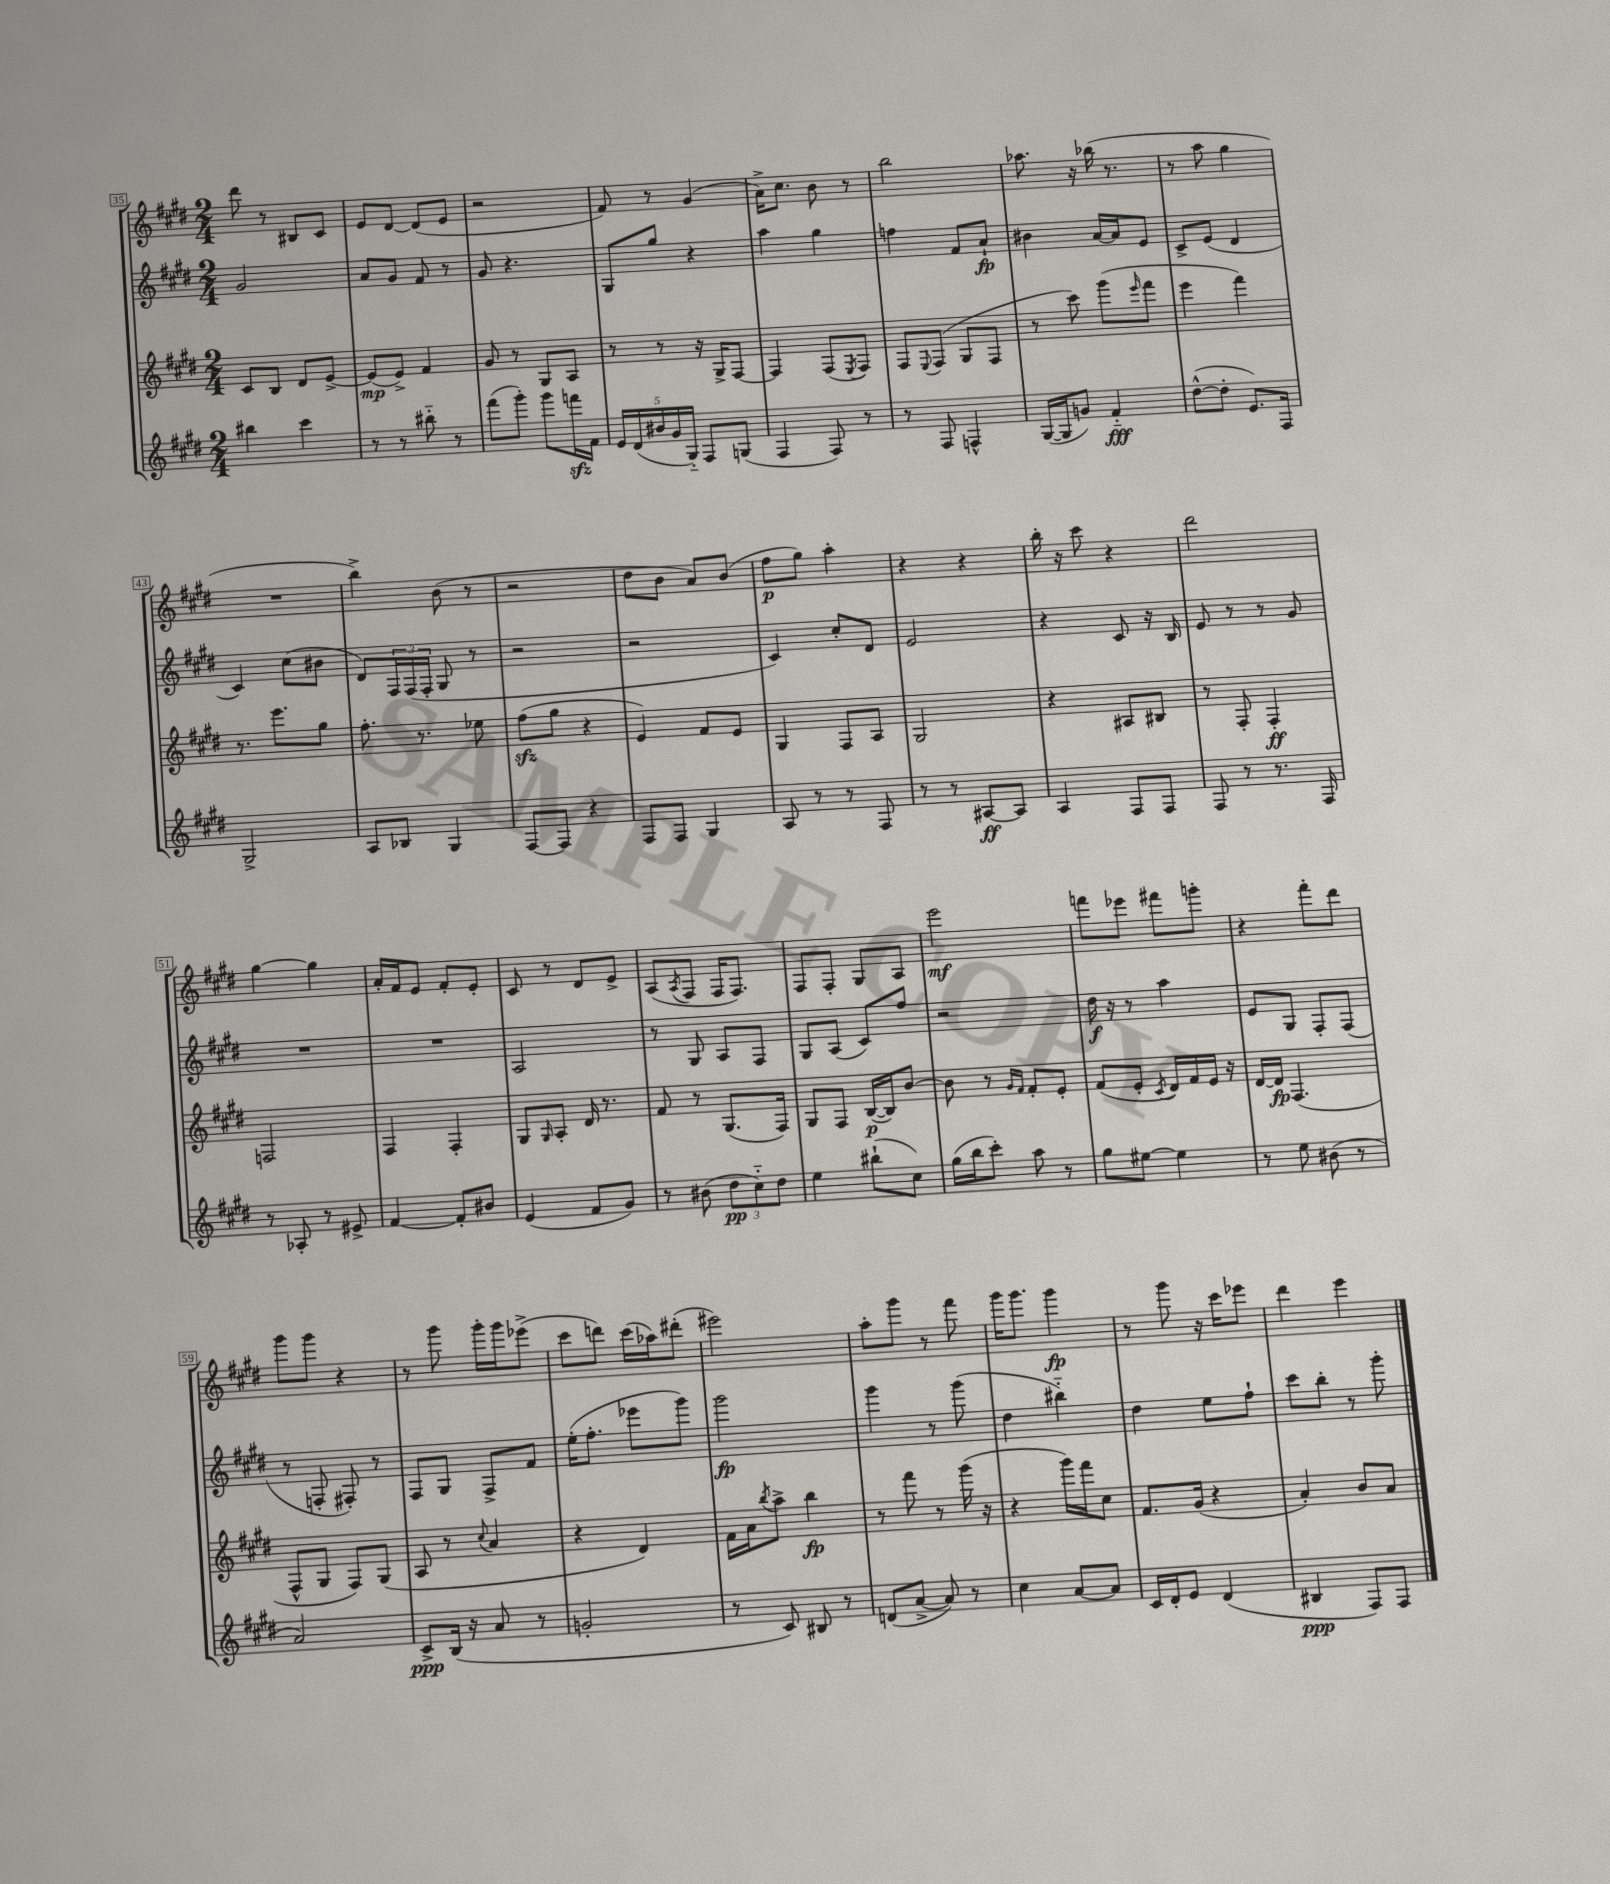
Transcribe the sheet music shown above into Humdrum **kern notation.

**kern	**dynam	**kern	**dynam	**kern	**dynam	**kern	**dynam
*part4	*part4	*part3	*part3	*part2	*part2	*part1	*part1
*staff4	*staff4	*staff3	*staff3	*staff2	*staff2	*staff1	*staff1
*clefG2	*	*clefG2	*	*clefG2	*	*clefG2	*
*k[f#c#g#d#]	*	*k[f#c#g#d#]	*	*k[f#c#g#d#]	*	*k[f#c#g#d#]	*
*M2/4	*	*M2/4	*	*M2/4	*	*M2/4	*
=35	=35	=35	=35	=35	=35	=35	=35
4bb#X\	.	8c#/L	.	2g#/	.	8ddd#\	.
.	.	8B/J	.	.	.	8r	.
4ccc#\	.	8d#/L	.	.	.	8B#X/L	.
.	.	[8e^/J	.	.	.	8c#/J	.
=36	=36	=36	=36	=36	=36	=36	=36
8r	.	(8e/L]	mp	8a/L	.	8e/L	.
8r	.	8e^/J)	.	8g#/J	.	[8d#/J	.
8bb#X\	.	4f#/	.	8f#/	.	(8d#/L]	.
8r	.	.	.	8r	.	8e/J	.
=37	=37	=37	=37	=37	=37	=37	=37
(8fff#\L	.	8g#/	.	8g#/	.	2r	.
8ggg#'\J)	.	8r	.	4.r	.	.	.
8ggg#\L	.	8G#/L	.	.	.	.	.
16fffnzz\L	.	8A/J	.	.	.	.	.
16f#\JJ	.	.	.	.	.	.	.
=38	=38	=38	=38	=38	=38	=38	=38
20e/LL	.	8r	.	8G#/L	.	8f#/)	.
(20d#/	.	.	.	.	.	.	.
20b#X/	.	.	.	.	.	.	.
.	.	8r	.	8gg#/J	.	8r	.
20g#/	.	.	.	.	.	.	.
20G#/JJ)	.	.	.	.	.	.	.
8F#/L	.	16r	.	4r	.	(4g#/	.
.	.	16G#^/KL	.	.	.	.	.
(8Gn/J	.	[8F#/J	.	.	.	.	.
=39	=39	=39	=39	=39	=39	=39	=39
4F#/	.	4F#/]	.	4aa\	.	16a^\KL)	.
.	.	.	.	.	.	8.cc#\J	.
8F#/)	.	(8F#/L	.	4gg#\	.	8b\	.
.	.	8qE/	.	.	.	.	.
8r	.	8F#/J)	.	.	.	8r	.
=40	=40	=40	=40	=40	=40	=40	=40
8r	.	8F#/L	.	4ffn\	.	2bb\	.
.	.	8qqE/	.	.	.	.	.
8F#/	.	(8F#/J	.	.	.	.	.
4Fn^^/	.	8G#/L	.	8f#/L	.	.	.
.	.	8F#/J	.	8a`/J	fp	.	.
=41	=41	=41	=41	=41	=41	=41	=41
([16G#/LL	.	8r	.	4b#X\	.	8.aa-X\	.
16G#/J]	.	.	.	.	.	.	.
8gn/J)	.	8ccc#\)	.	.	.	.	.
.	.	.	.	.	.	16r	.
4f#/	fff	(8ggg#\L	.	[16a/LL	.	(16bb-X\	.
.	.	.	.	16a/J]	.	8.r	.
.	.	16qqeee/	.	.	.	.	.
.	.	8fff#\J	.	8e/J	.	.	.
=42	=42	=42	=42	=42	=42	=42	=42
([8dd#^^\L	.	4eee\	.	8c#^/L	.	8r	.
8dd#'\J]	.	.	.	(8e/J	.	8aa\	.
8.e/L)	.	4fff#\)	.	4d#/	.	4gg#\	.
16F#/Jk	.	.	.	.	.	.	.
!!LO:LB:g=z
=43	=43	=43	=43	=43	=43	=43	=43
2G#^/	.	8.r	.	4c#/)	.	2r	.
.	.	8.eee\L	.	.	.	.	.
.	.	.	.	(8cc#\L	.	.	.
.	.	8gg#\J	.	8b#X\J	.	.	.
=44	=44	=44	=44	=44	=44	=44	=44
8A/L	.	8.ff#'\	.	8d#/L)	.	4bb^\)	.
8B-X/J	.	.	.	24F#/L	.	.	.
.	.	.	.	(24F#/	.	.	.
.	.	8.r	.	.	.	.	.
.	.	.	.	24F#'/JJ	.	.	.
4G#/	.	.	.	8G#/	.	(8b\	.
.	.	8ee-X\	.	8r	.	8r	.
=45	=45	=45	=45	=45	=45	=45	=45
[8F#/L	.	(8ff#zz\L	.	2r	.	2r	.
8F#/J]	.	8gg#\J	.	.	.	.	.
4r	.	4r	.	.	.	.	.
=46	=46	=46	=46	=46	=46	=46	=46
8F#/L	.	4e/)	.	2r	.	8dd#\L	.
8F#/J	.	.	.	.	.	8b\J	.
4G#/	.	8f#/L	.	.	.	8a/L)	.
.	.	8e/J	.	.	.	(8b/J	.
=47	=47	=47	=47	=47	=47	=47	=47
8A/	.	4G#/	.	4c#/)	.	8ff#\L	p
8r	.	.	.	.	.	8gg#\J)	.
8r	.	8F#/L	.	8cc#'/L	.	4aa'\	.
8F#/	.	8A/J	.	8d#/J	.	.	.
=48	=48	=48	=48	=48	=48	=48	=48
8r	.	2G#/	.	2e/	.	4r	.
8r	.	.	.	.	.	.	.
[8A#X/L	ff	.	.	.	.	4r	.
8A#/J]	.	.	.	.	.	.	.
=49	=49	=49	=49	=49	=49	=49	=49
4A/	.	4r	.	4r	.	16bb'\	.
.	.	.	.	.	.	16r	.
.	.	.	.	.	.	8ccc#\	.
8F#/L	.	8A#X/L	.	8c#/	.	4r	.
8F#/J	.	8B#X/J	.	16r	.	.	.
.	.	.	.	16B/	.	.	.
=50	=50	=50	=50	=50	=50	=50	=50
8F#/	.	8r	.	8e/	.	2ddd#\	.
8r	.	8F#'/	.	8r	.	.	.
8.r	.	4F#'/	ff	8r	.	.	.
.	.	.	.	8g#/	.	.	.
16F#/	.	.	.	.	.	.	.
!!LO:LB:g=z
=51	=51	=51	=51	=51	=51	=51	=51
8r	.	2Fn/	.	2r	.	[4gg#\	.
8A-X'/	.	.	.	.	.	.	.
8r	.	.	.	.	.	4gg#\]	.
8e#X^/	.	.	.	.	.	.	.
=52	=52	=52	=52	=52	=52	=52	=52
[4f#/	.	4F#/	.	2r	.	16a'/LL	.
.	.	.	.	.	.	16f#/J	.
.	.	.	.	.	.	8e/J	.
8f#'/L]	.	4F#'/	.	.	.	8f#'/L	.
8b#X/J	.	.	.	.	.	8e'/J	.
=53	=53	=53	=53	=53	=53	=53	=53
(4e/	.	8G#/L	.	2A/	.	8c#/	.
.	.	16qqG#/	.	.	.	.	.
.	.	8A'/J	.	.	.	8r	.
8f#/L	.	16d#/	.	.	.	8d#/L	.
.	.	8.r	.	.	.	.	.
8g#/J)	.	.	.	.	.	8e^/J	.
=54	=54	=54	=54	=54	=54	=54	=54
8r	.	8f#/	.	8r	.	(8A/L	.
.	.	.	.	.	.	8qA/	.
(8b#X\	.	8r	.	8G#/	.	8F#/J	.
12dd#\L	pp	(8.G#/L	.	8A/L	.	16F#/KL	.
.	.	.	.	.	.	8.F#/J)	.
12cc#\)	.	.	.	.	.	.	.
.	.	.	.	8F#/J	.	.	.
12dd#\J	.	.	.	.	.	.	.
.	.	16F#/Jk)	.	.	.	.	.
=55	=55	=55	=55	=55	=55	=55	=55
4ee\	.	8G#/L	.	8G#/L	.	8F#/L	.
.	.	8F#/J	.	(8A/J	.	8F#'/J	.
(8bb#X`\L	.	([16B/LL	p	8c#/L)	.	8G#/L	.
.	.	16B/J])	.	.	.	.	.
8cc#\J)	.	[8b/J	.	8ff#/J	.	8A/J	.
=56	=56	=56	=56	=56	=56	=56	=56
(16gg#\LL	.	8b\]	.	2r	.	2eee\	mf
16bb\J	.	.	.	.	.	.	.
8ccc#'\J)	.	8r	.	.	.	.	.
.	.	16qqg#/LL	.	.	.	.	.
.	.	16qqf#/JJ	.	.	.	.	.
8aa\	.	8f#'/L	.	.	.	.	.
8r	.	8e'/J	.	.	.	.	.
=57	=57	=57	=57	=57	=57	=57	=57
8gg#\L	.	(8f#/L	.	16dd#\	f	8fffn\L	.
.	.	.	.	16r	.	.	.
[8ee#X\J	.	8e'/J	.	8r	.	8eee-X\J	.
.	.	8qc#/	.	.	.	.	.
4ee#\]	.	16d#/LL)	.	4aa\	.	8fff#X\L	.
.	.	16f#/	.	.	.	.	.
.	.	16e/JJ	.	.	.	8gggn'\J	.
.	.	16r	.	.	.	.	.
=58	=58	=58	=58	=58	=58	=58	=58
8r	.	[16d#/LL	.	8e/L	.	4r	.
.	.	16d#/JJ]	fp	.	.	.	.
8ee\	.	(4.F#/	.	8G#/J	.	.	.
(8b#X\	.	.	.	8F#'/L	.	8fff#'\L	.
8r	.	.	.	(8F#/J	.	8ddd#\J	.
!!LO:LB:g=z
=59	=59	=59	=59	=59	=59	=59	=59
2a/)	.	8F#^^/L	.	8r	.	8ggg#\L	.
.	.	8G#/J	.	8Fn'/	.	8ggg#\J	.
.	.	8F#/L)	.	8F#X'/)	.	4r	.
.	.	(8G#/J	.	8r	.	.	.
=60	=60	=60	=60	=60	=60	=60	=60
8c#^/L	ppp	8A/	.	8F#/L	.	8r	.
(16B/Jk	.	8r	.	8G#/J	.	8ggg#\	.
16r	.	.	.	.	.	.	.
.	.	8qqcc#/	.	.	.	.	.
8a/	.	4a/	.	8F#^/L	.	16ggg#'\LL	.
.	.	.	.	.	.	16ggg#\J	.
8r	.	.	.	8f#/J	.	(8eee-X^\J	.
=61	=61	=61	=61	=61	=61	=61	=61
2gn'/	.	4r	.	(16ee'\KL	.	8ccc#\L	.
.	.	.	.	8.ff#'\J	.	.	.
.	.	.	.	.	.	8dddn\J)	.
.	.	4d#/)	.	8eee-X\L	.	(16ccc#\LL	.
.	.	.	.	.	.	16aa-X\J)	.
.	.	.	.	8ggg#\J)	.	(8ddd#X'\J	.
=62	=62	=62	=62	=62	=62	=62	=62
8r	.	16f#\LL	.	2ggg#\	fp	2eee#X\)	.
.	.	16a\J	.	.	.	.	.
.	.	8qbb/	.	.	.	.	.
8c#/)	.	8aa^\J	.	.	.	.	.
8B#X/	.	4bb\	fp	.	.	.	.
8r	.	.	.	.	.	.	.
=63	=63	=63	=63	=63	=63	=63	=63
(8dn/L	.	8r	.	4ggg#\	.	8aa'\L	.
[8a^/J	.	8fff#\	.	.	.	8ggg#\J	.
8a/])	.	8r	.	8r	.	8r	.
8r	.	(16ggg#\	.	(8ggg#\	.	8fff#\	.
.	.	16r	.	.	.	.	.
=64	=64	=64	=64	=64	=64	=64	=64
4cc#\	.	4r	.	4dd#\	.	16ggg#\KL	.
.	.	.	.	.	.	8.ggg#\J	.
[8a/L	.	16ggg#\LL)	.	4bb#X\)	.	4ggg#\	fp
.	.	16fff#\J	.	.	.	.	.
8a/J]	.	8cc#\J	.	.	.	.	.
=65	=65	=65	=65	=65	=65	=65	=65
16c#/LL	.	8.f#/L	.	4dd#\	.	8r	.
16d#'/J	.	.	.	.	.	.	.
8e/J	.	.	.	.	.	8ggg#\	.
.	.	(16g#/Jk	.	.	.	.	.
(4d#/	.	4r	.	8ee\L	.	16r	.
.	.	.	.	.	.	16ccc#\KL	.
.	.	.	.	8ff#`\J	.	8eee-X\J	.
=66	=66	=66	=66	=66	=66	=66	=66
4B#X/	ppp	4a'/)	.	8ccc#\L	.	4ddd#\	.
.	.	.	.	8bb'\J	.	.	.
8F#/L)	.	8b/L	.	8r	.	4eee\	.
8F#/J	.	8a/J	.	8ggg#'\	.	.	.
==	==	==	==	==	==	==	==
*-	*-	*-	*-	*-	*-	*-	*-
